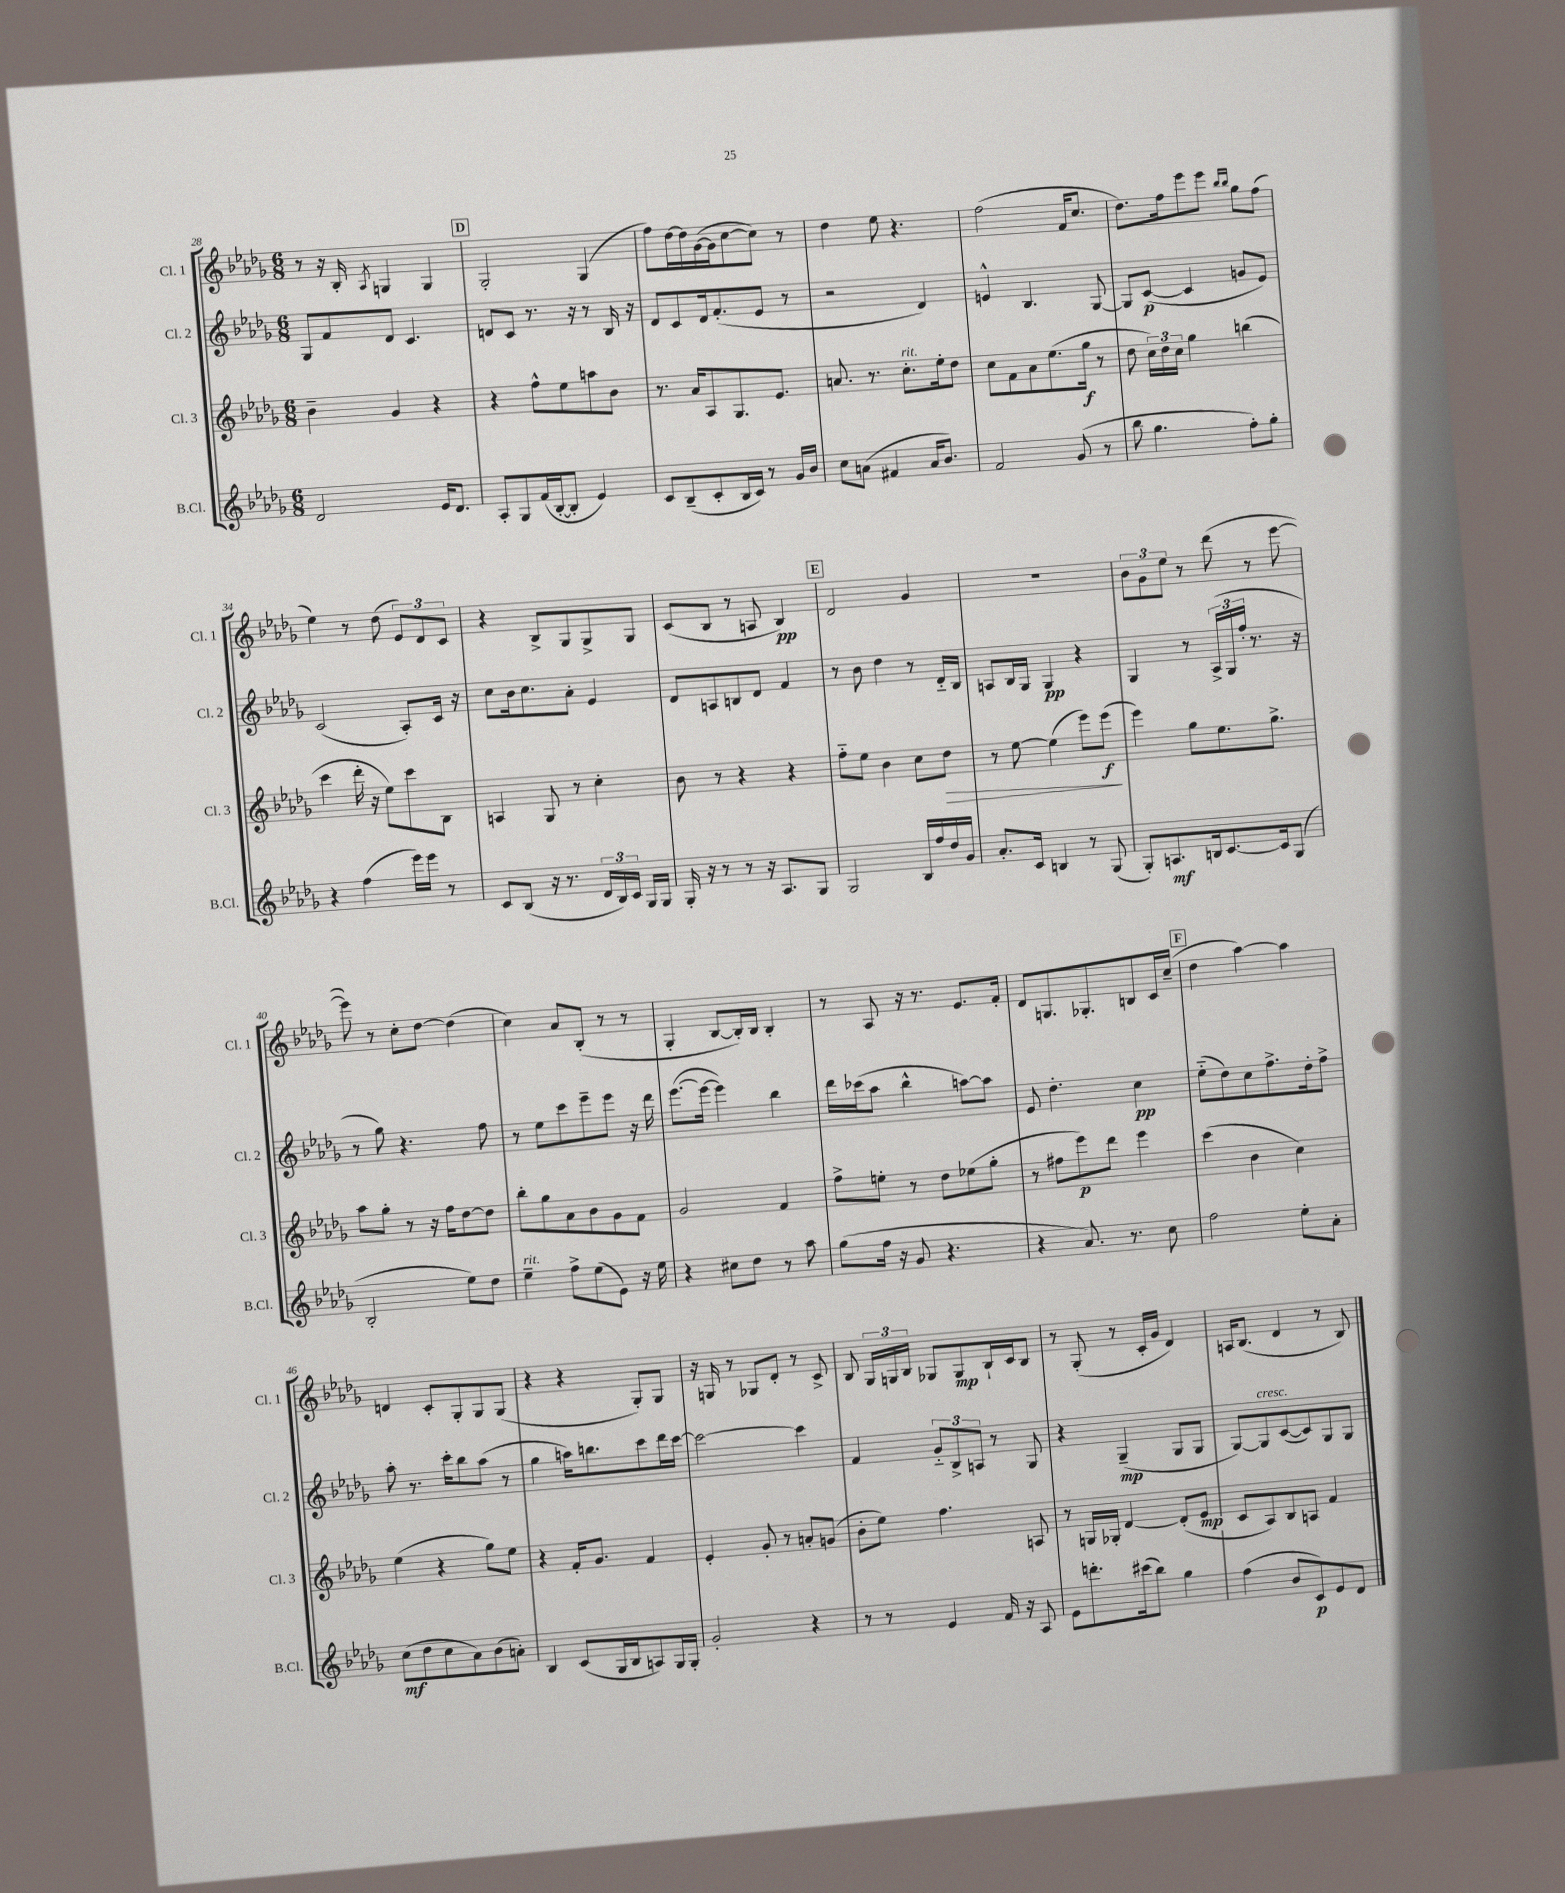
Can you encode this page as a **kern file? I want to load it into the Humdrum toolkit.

**kern	**kern	**kern	**kern
*staff4	*staff3	*staff2	*staff1
*clefG2	*clefG2	*clefG2	*clefG2
*k[b-e-a-d-g-]	*k[b-e-a-d-g-]	*k[b-e-a-d-g-]	*k[b-e-a-d-g-]
*M6/8	*M6/8	*M6/8	*M6/8
2d-	4b-~	8G-	8r
.	.	8f	16r
.	.	.	16B-'
.	.	.	8qA-
.	4g-	8d-	4G
.	.	4.c	.
16e-	4r	.	4G
8.d-	.	.	.
=	=	=	=
8A-'	4r	8d	2G-'
8G-	.	8c	.
(16f	8ff^^	8.r	.
[16B-'	.	.	.
8B-']	8ee-	.	.
.	.	16r	.
4e-)	8aa	8r	(4G-
.	8b-	16B-	.
.	.	16r	.
=	=	=	=
8c	8.r	8d-	8ff)
(8B-~	.	8c	[16dd-
.	16a-	.	16dd-]
8c'	8A-	16d-	([16g-
.	.	(8.f'	16g-]
16B-	8.G-	.	[8cc
16c)	.	.	.
8r	.	8e-	8cc])
.	8.e-	.	.
16g-	.	8r	8r
16b-	.	.	.
=	=	=	=
8cc	8.a	2r	4dd-
(8a	.	.	.
.	8.r	.	.
4f#	.	.	8ee-
.	8.cc'	.	4.r
16a	.	4d-)	.
8.b-)	16ee-'	.	.
.	8dd-	.	.
=	=	=	=
2f	8cc	4e^^	(2ff
.	8f	.	.
.	8a-	4.B-	.
.	(8.ee-	.	.
(8g-	.	.	16f
.	16gg-	.	8.cc
8r	8r	[8G-	.
=	=	=	=
8bb-	8dd-	8G-]	8.dd-)
4.gg-	24cc)	([8c	.
.	24dd-	.	.
.	.	.	16ff
.	24cc	.	.
.	4gg-	4c]	8eee-
.	.	.	8eee-
.	.	.	16qqbb-
.	.	.	16qqbb-
8ff')	(4bb	8g	8gg-
8gg-'	.	8e-)	(8ff
=	=	=	=
4r	4ccc	(2c	4ee-)
(4ff	16ddd-'	.	8r
.	16r	.	.
.	8ee-)	.	(8dd-
16eee-)	8ccc	8A-')	12e-)
16eee-	.	.	.
.	.	.	12d-
8r	8B-	16c	.
.	.	.	12c
.	.	16r	.
=	=	=	=
8c	4A	8cc	4r
(8B-	.	16b-	.
.	.	8.cc	.
16r	8G-	.	8B-^
8.r	.	.	.
.	8r	8a-'	8G-
24d-	4cc'	4e-	8G-^
24B-)	.	.	.
24c	.	.	.
16G-	.	.	8G-
16G-	.	.	.
=	=	=	=
16G-'	8b-	8d-	(8c
16r	.	.	.
8r	8r	8A	8B-
8r	4r	8B	8r
16r	.	8d-	8A
8.A-	.	.	.
.	4r	4f	4B-)
8G-	.	.	.
=	=	=	=
2G-	8ff'~	8r	2d-
.	8ee-	8b-	.
.	4b-	4dd-	.
16B-	8cc	8r	4g-
16ff	.	.	.
16dd-	8dd-	16d-'~	.
16g-	.	16B-	.
=	=	=	=
8.a-'	8r	8A	2.r
.	[8ee-	16B-	.
16c	.	16G-	.
4B	(4ee-]	4G-	.
8r	8eee-)	4r	.
(8G-	(8eee-	.	.
=	=	=	=
8G-')	4eee-)	4G-	12b-
.	.	.	12g-
8.A	.	.	.
.	.	.	12ee-
.	8gg-	8r	8r
16B	.	.	.
[8.c	8.ee-	(24A-^	(8ddd-
.	.	24G-	.
.	.	24ff'	.
.	.	8.r	8r
16c]	8.gg-^	.	.
(8G-	.	.	[8eee-
.	.	16r	.
=	=	=	=
2B-'	8aa-	8r	8eee-])
.	8gg-'	8gg-)	8r
.	8r	4.r	8cc'
.	16r	.	[8dd-
.	16ff	.	.
8ee-)	[8dd-	.	(4dd-]
8dd-	8dd-]	8ff	.
=	=	=	=
4ee-~	8bb-'	8r	4cc)
.	8gg-	8ee-	.
8ff^	8a-	8ccc	8a-
(8ee-	8b-	8eee-~	(8B-'
8e-)	8g-	8eee-	8r
16r	8f	16r	8r
16ee-	.	16ddd-	.
=	=	=	=
4r	2g-	([8.eee-	4G-'
.	.	16eee-_	.
8cc#	.	4eee-])	[8B-
8dd-	.	.	16B-'])
.	.	.	16B-
8r	4f	4bb-	4B-'
8aa-	.	.	.
=	=	=	=
(8gg-	8ff^	16ddd-	8r
.	.	(16ccc-	.
16ff	8ee'	8aa-	8A-
16r	.	.	.
8g-	8r	4bb-^^	16r
.	.	.	8.r
4.r	8dd-	.	.
.	(8ee-	[8aa)	8.e-
.	8gg-'	8aa]	.
.	.	.	16f'
=	=	=	=
4r	8r	8e-	8d-
.	8ff#	4.dd-'	8.G
8.a-)	8eee-)	.	.
.	.	.	8.G-'
.	8ddd-	.	.
8.r	.	.	.
.	4eee-	4cc	8B
8cc	.	.	16c
.	.	.	(16cc~
=	=	=	=
2ff	(4ccc	(8ee-'~	4dd-
.	.	8dd-)	.
.	4b-	8cc	[4aa-)
.	.	8.ff^	.
8ee-'	4cc)	.	4aa-]
.	.	16dd-'	.
8a-'	.	8ff^	.
=	=	=	=
(8cc	(4ee-	8aa-'	4d
8dd-	.	8.r	.
8cc	4r	.	8c'
.	.	16ccc'	.
8a-)	.	8bb-	8G-'
(8b-	8gg-)	(8aa-	8G-
8a')	8ee-	8r	(8G-
=	=	=	=
4B-	4r	4gg-	4r
(8c	16f'	16aa)	4r
.	8.g-	8.bb	.
16G-	.	.	.
16B-	.	.	.
8A)	4f	8ccc	8G-')
16G-	.	16ddd-	8G-
16G-'	.	[16ccc	.
=	=	=	=
2g-'	4e-'	2ccc_	16r
.	.	.	16G
.	.	.	8r
.	8g-'	.	8G-
.	8r	.	8d-'
4r	8a'	4ccc]	8r
.	(8g	.	8c^
=	=	=	=
8r	8b-'	4f	8B-
8r	8ee-)	.	24G-
.	.	.	24G
.	.	.	24B-
4e-	4.ff	12g-'~	8G-
.	.	12B-^	.
.	.	.	8G-
.	.	12A	.
16f	.	8r	16B-`
16r	.	.	16c
8A-	8A	8G-	8B-
=	=	=	=
8e-	8r	4r	8r
8.ddd'	16G	.	(8G-'
.	16G-'	.	.
.	[4d-	(4G-~	8r
(16ccc#	.	.	.
8bb-)	.	.	16c'
.	.	.	16g-
4gg-	(8d-']	8G-	4d-)
.	8e-	8G-	.
=	=	=	=
(4ff	8c	[8G-)	16A
.	.	.	(8.B-
.	8A-)	8G-]	.
8b-	8B-	([8c	4d-
8c)	8A	8c])	.
8e-	4f	8G-	8r
8d-	.	8G-	8B-)
==	==	==	==
*-	*-	*-	*-
